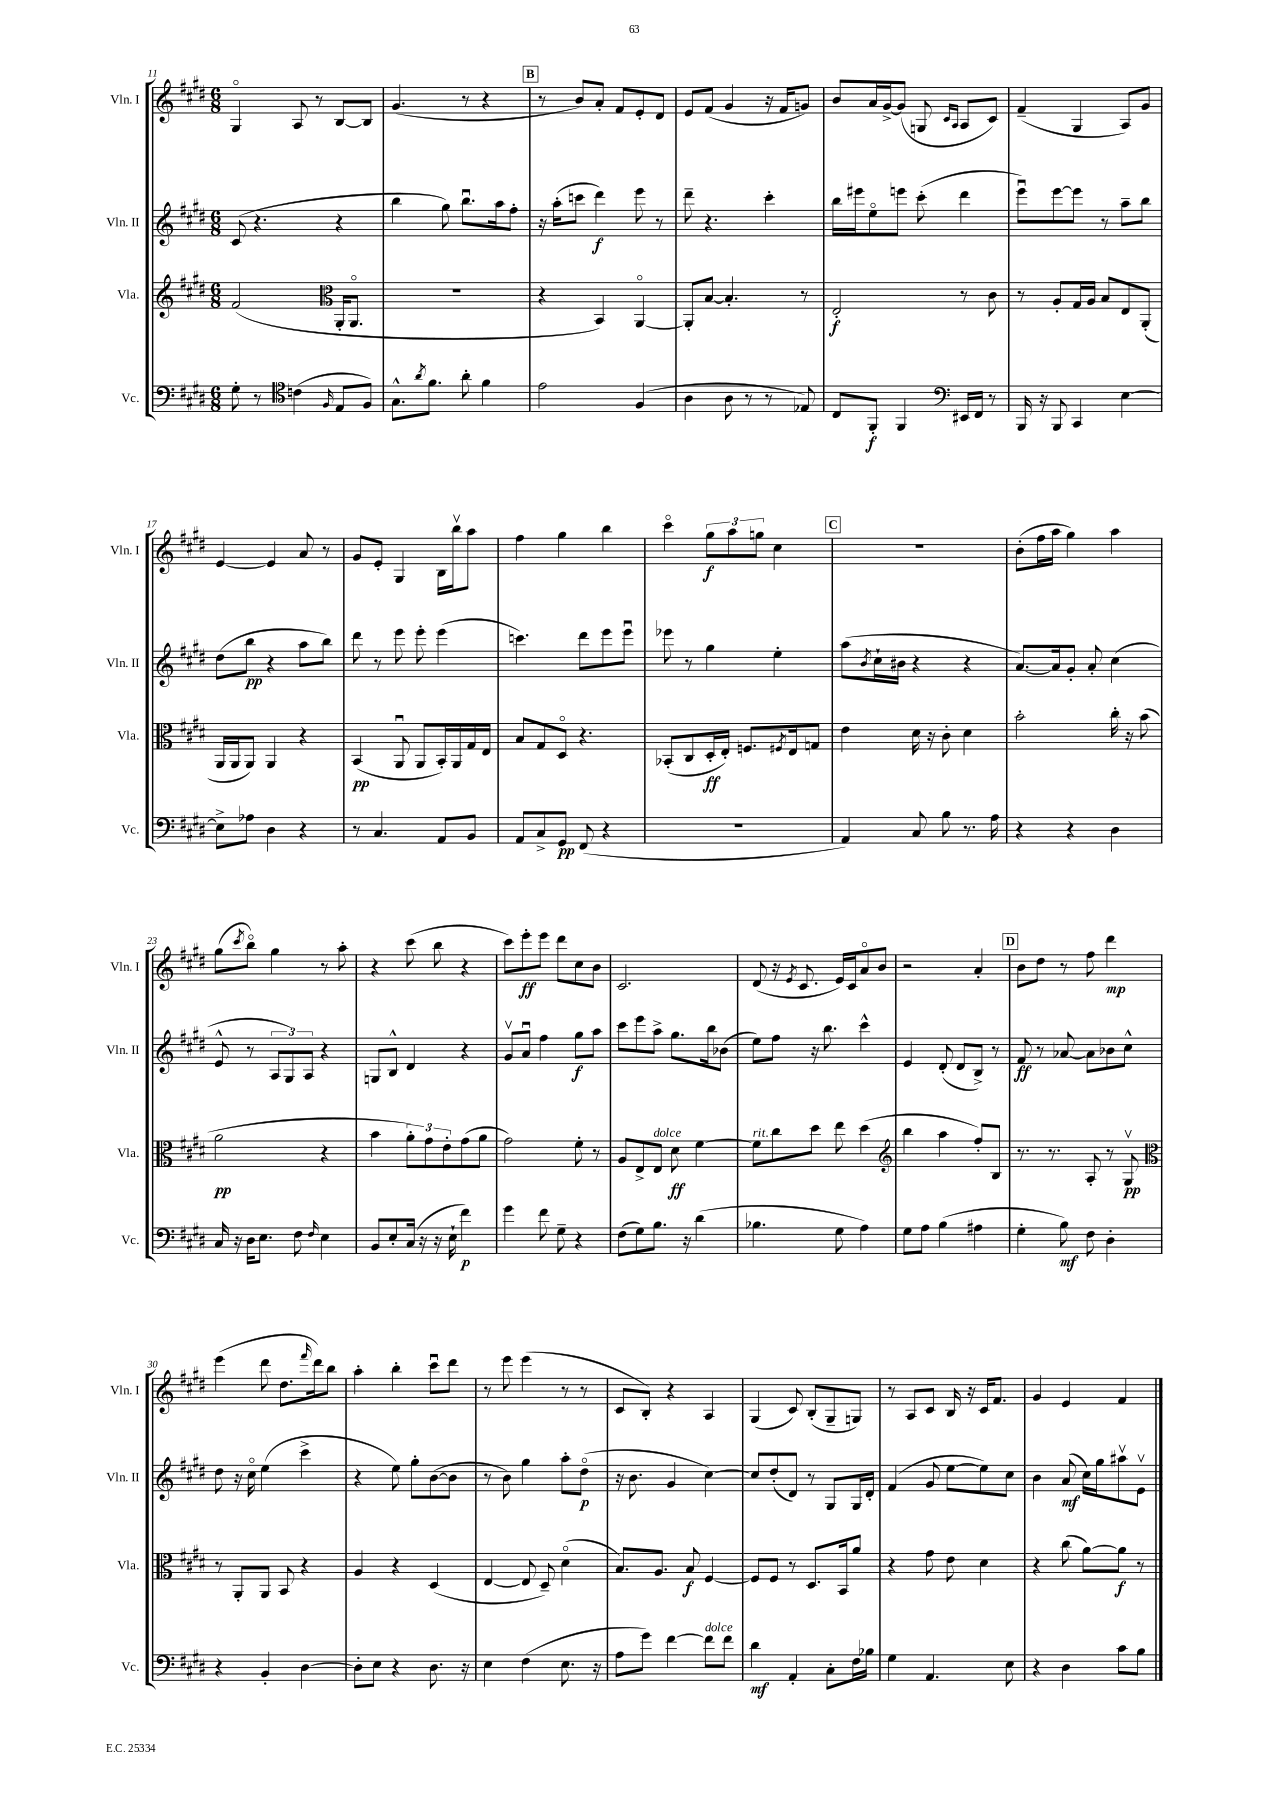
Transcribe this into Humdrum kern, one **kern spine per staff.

**kern	**kern	**kern	**kern
*staff4	*staff3	*staff2	*staff1
*clefF4	*clefG2	*clefG2	*clefG2
*k[f#c#g#d#]	*k[f#c#g#d#]	*k[f#c#g#d#]	*k[f#c#g#d#]
*M6/8	*M6/8	*M6/8	*M6/8
8G#'	(2f#	(8c#	4G#o
8r	.	4.r	.
*clefC4	*	*	*
(4c	.	.	8A
.	.	.	8r
*	*clefC3	*	*
16qqF#	.	.	.
8E	16AA'	4r	[8B
.	8.AAo	.	.
8F#)	.	.	8B]
=	=	=	=
8.G#^^	2.r	4bb	(4.g#
8qa	.	.	.
8.f#	.	.	.
.	.	8gg#)	.
8a'	.	8.bbu	8r
4f#	.	.	4r
.	.	16aa	.
.	.	8ff#'	.
=	=	=	=
2e	4r	16r	8r
.	.	(16aa'	.
.	.	8ccc	8b)
.	4BB)	4ddd#)	8a'
.	.	.	8f#
(4F#	[4AAo	8eee	8e'
.	.	8r	8d#
=	=	=	=
4A	8AA']	8ddd#~	8e
.	[8B	4.r	(8f#
8A	4.B']	.	4g#
8r	.	.	.
8r	.	4ccc#'	16r
.	.	.	16f#
8E-)	8r	.	8g)
=	=	=	=
8C#	2E'	16bb	8b
.	.	16eee#	.
8FF#'	.	8eeo	16a
.	.	.	[16g#^
4FF#	.	8eee	(8g#]
.	.	(8ccc#'	8G
*clefF4	*	*	*
.	.	.	16qqc#
.	.	.	16qqA
16EE#	8r	4ddd#	8A
16FF#	.	.	.
8r	8c#	.	8c#)
=	=	=	=
16BBB	8r	8eeeu)	(4f#~
16r	.	.	.
8BBB	8A'	[8eee	.
4CC#	16G#	8eee]	4G#
.	16A	.	.
.	8B	8r	.
[4E	8E	8aa~	8A)
.	(8AA'	8bb	8g#
=	=	=	=
8E^]	16AA	(8dd#	[4e
.	16AA	.	.
8A-	8AA)	8bb	.
4D#	4AA	4r	4e]
4r	4r	8aa	8a
.	.	8bb)	8r
=	=	=	=
8r	(4BB	8ddd#	8g#
4.C#	.	8r	8e'
.	8AAu	8eee	4G#
.	8AA	8eee'	.
8AA	16BB')	(4eee	16B
.	16AA	.	16bbv
8BB	16G#	.	8aa
.	16E	.	.
=	=	=	=
8AA	8B	4.ccc)	4ff#
8C#^	8G#	.	.
8GG#	8D#o	.	4gg#
(8FF#	4.r	8ddd#	.
4r	.	8eee	4bb
.	.	8eeeu	.
=	=	=	=
2.r	(8BB-'	8eee-	4ccc#o
.	8C#	8r	.
.	16D#'	4gg#	12gg#
.	16E')	.	.
.	.	.	12aa
.	8.F	.	.
.	.	.	12gg
.	.	4ee'	4cc#
.	8qF#	.	.
.	16E	.	.
.	8G	.	.
=	=	=	=
4AA)	4e	(8aa	2.r
.	.	8qb	.
.	.	16cc#`	.
.	.	16b#	.
8C#	16d#	4r	.
.	16r	.	.
8B	8c#'	.	.
8.r	4d#	4r	.
16A	.	.	.
=	=	=	=
4r	2b'	[8.a)	(8b'
.	.	.	16ff#
.	.	16a]	16aa
4r	.	8g#'	4gg#)
.	.	8a'	.
4D#	16cc#'	(4cc#	4aa
.	16r	.	.
.	(8b	.	.
=	=	=	=
16C#	2a	8e^^	(8gg#
16r	.	.	.
.	.	.	8qccc#
16D#	.	8r	8bbo)
8.E	.	.	.
.	.	12A	4gg#
.	.	12G#)	.
8F#	.	.	.
.	.	12A	.
16qqF#	.	.	.
4E	4r	4r	8r
.	.	.	8aa'
=	=	=	=
8BB	4b	8G	4r
8E'	.	8B^^	.
(16C#	12a')	4d#	(8ccc#
16r	.	.	.
.	12g#	.	.
16r	.	.	8bb
.	12e'	.	.
16E`	.	.	.
4f#)	(8g#	4r	4r
.	8a	.	.
=	=	=	=
4g#	2g#)	8g#v	8ccc#)
.	.	8au	8eee'
8f#	.	4ff#	8eee
8G#~	.	.	8ddd#
4r	8f#'	8gg#	8cc#
.	8r	8aa	8b
=	=	=	=
(8F#	8A	8ccc#	2.c#
8G#)	8E^	8eee	.
8.B	8E	8aa^	.
.	8d#	8.gg#	.
16r	.	.	.
(4d#	[4f#	.	.
.	.	16bb	.
.	.	(8b-	.
=	=	=	=
4.B-	8f#]	8ee)	(8d#
.	8cc#	8ff#	16r
.	.	.	8qe
.	.	.	8.c#
.	8dd#	16r	.
.	.	8.bb	.
8G#	8ee	.	16e)
.	.	.	16c#
4A)	(4dd#	4ccc#^^	8ao
.	.	.	8b
=	=	=	=
*	*clefG2	*	*
8G#	4bb	4e	2r
8A	.	.	.
(4B	4aa	(8d#'	.
.	.	8d#	.
4A#	8ff#')	8B^)	4a'
.	8B	8r	.
=	=	=	=
4G#'	8.r	8f#	8b
.	.	8r	8dd#
.	8.r	.	.
8B)	.	[8a-	8r
8F#	8A'	8a-]	8ff#
4D#'	8r	8b-	4ddd#
.	8G#v	8cc#^^	.
=	=	=	=
*	*clefC3	*	*
4r	8r	8dd#	(4eee
.	8AA'	16r	.
.	.	16cc#o	.
4BB'	8AA	(4ee	8ddd#
.	8BB	.	8.dd#
[4D#	4r	4ccc#^	.
.	.	.	16qqfff#
.	.	.	16ddd#)
.	.	.	8bb
=	=	=	=
8D#']	4A	4r	4aa'
8E	.	.	.
4r	4r	8ee)	4bb'
.	.	8gg#'	.
8.D#	(4D#	([8b	8ccc#u
.	.	8b]	8ddd#
16r	.	.	.
=	=	=	=
4E	[4E	8r	8r
.	.	8b)	8eee
(4F#	8E]	4gg#	(4eee
.	8D#~)	.	.
8.E	(4d#o	8aa'	8r
.	.	(8dd#o	8r
16r	.	.	.
=	=	=	=
8A	8.B)	16r	8c#
.	.	8.b	.
8g#)	.	.	8B')
.	8.A	.	.
[4f#	.	4g#	4r
.	8B	.	.
8f#]	[4F#	[4cc#)	4A
8f#	.	.	.
=	=	=	=
4d#	8F#]	8cc#]	(4G#
.	8F#	(8dd#'	.
4AA'	8r	8d#)	8c#)
.	8.D#	8r	(8B'
8C#'	.	8G#	8G#~
.	16BB	.	.
16F#	8a	16G#	8G)
16B-	.	16d#'	.
=	=	=	=
4G#	4r	(4f#	8r
.	.	.	8A
4.AA	8g#	8g#	8c#
.	8e	[8ee	16B
.	.	.	16r
.	4d#	8ee])	16c#
.	.	.	8.f#
8E	.	8cc#	.
=	=	=	=
4r	4r	4b	4g#
4D#	(8cc#	(8a	4e
.	[8a)	16cc#)	.
.	.	16gg#	.
8c#	8a]	8aa#v	4f#
8B	8r	8ev	.
==	==	==	==
*-	*-	*-	*-
